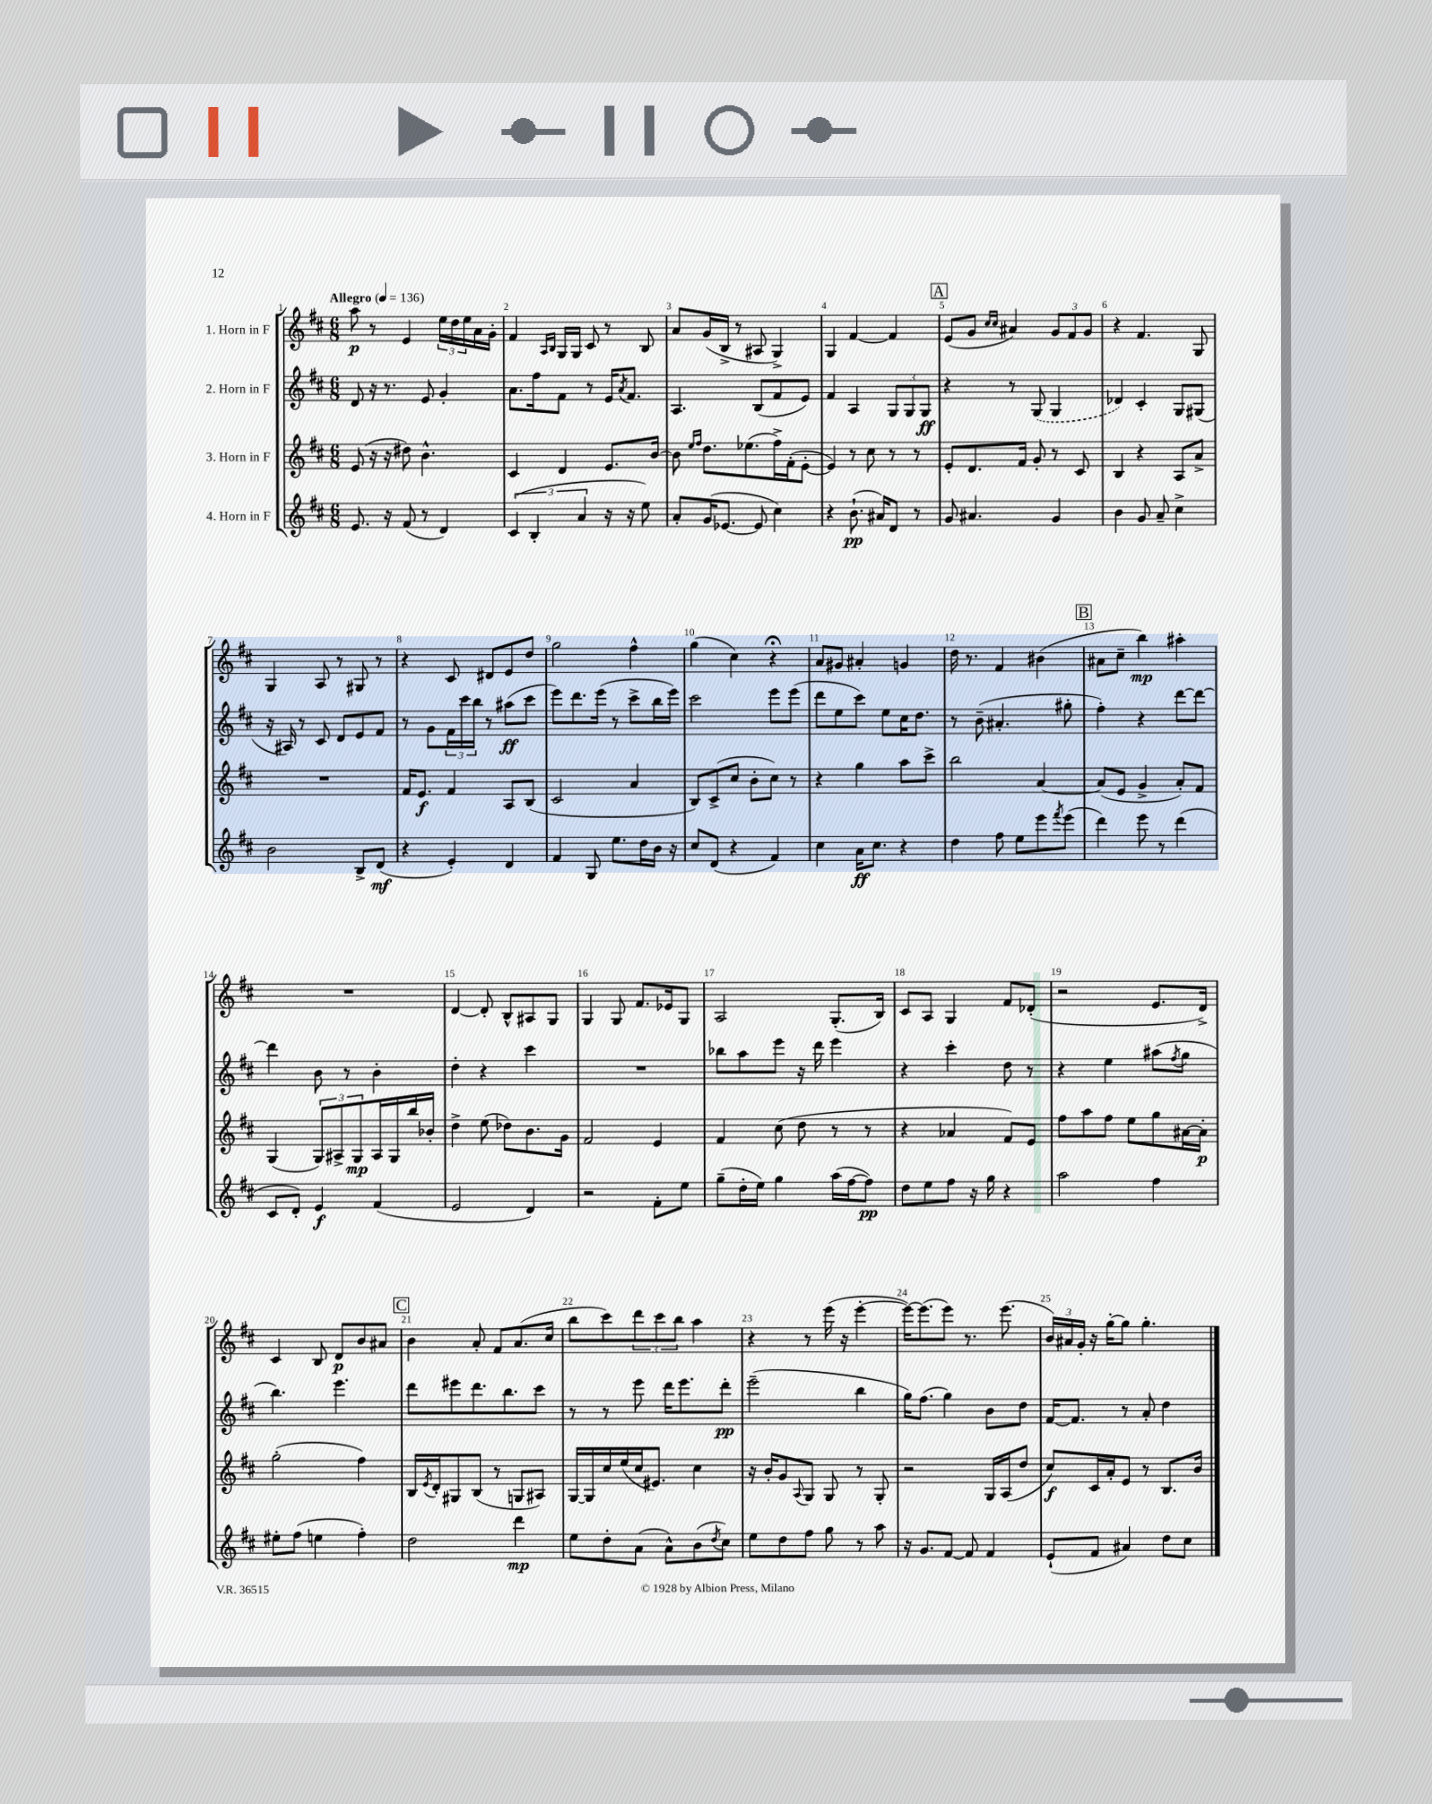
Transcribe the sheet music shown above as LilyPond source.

<<
\new StaffGroup <<
\new Staff = "s0" \with { instrumentName = "1. Horn in F" } {
    \clef treble \key d \major \numericTimeSignature \time 6/8 \tempo "Allegro" 4 = 136
    a''8\p r8 e'4 \tuplet 3/2 { e''16 d''16 e''16 } a'16 g'16-. |
    fis'4 \grace { a16 b16 } g16 g16 cis'8 r8 b8 |
    a'8 g'16( b16-> r8 ais8 g4->) |
    g4 fis'4~ fis'4 |
    \mark \markup { \box "A" } e'8( g'8 \grace { cis''16 cis''16 } ais'4) \tuplet 3/2 { g'8 fis'8 g'8 } |
    r4 fis'4. g8 |
    g4 a8 r8 gis8 r8 |
    r4 cis'8 dis'8 e'8 d''8 |
    g''2 fis''4-^ |
    g''4( cis''4) r4\fermata |
    a'8 gis'8 ais'4-. g'4 |
    d''16 r8. fis'4 bis'4( |
    \mark \markup { \box "B" } ais'8 cis''8-- b''4\mp) ais''4-. |
    R2. |
    d'4~ d'8-. b8-^ ais8 g8 |
    g4 g8 fis'8. ees'16 g8 |
    a2 g8.-.( b16) |
    cis'8 a8 g4 fis'8 des'8-.( |
    r2 e'8. d'16->) |
    cis'4 b8 d'8\p b'8 ais'8 |
    \mark \markup { \box "C" } b'4 a'8-. fis'8 a'8.( cis''16 |
    b''8 cis'''8) \tuplet 3/2 { d'''8 cis'''8 b''8 } a''4 |
    r4 r8 e'''16( r16 e'''4~-. |
    e'''16~) e'''8.( e'''8) r8. e'''8.( |
    \tuplet 3/2 { b'16) ais'16 g'16-. } r16 g''16~-. g''8 g''4.-. \bar "|." |
}
\new Staff = "s1" \with { instrumentName = "2. Horn in F" } {
    \clef treble \key d \major \numericTimeSignature \time 6/8
    d'8 r16 r8. e'8 g'4-. |
    a'8. fis''16 fis'8 r8 e'16 \acciaccatura { a'8 } fis'8. |
    a4. b8( fis'8 e'8) |
    fis'4 a4 \tuplet 3/2 { g8 g8 g8\ff } |
    \mark \markup { \box "A" } r4 r8 \once \slurDashed g8( g4 |
    des'4) cis'4-. g8 gis8( |
    r16 ais16) r8 cis'8 d'8 e'8 fis'8 |
    r8 g'8 \tuplet 3/2 { fis'16 cis'''16 b''16 } r8 ais''8\ff( cis'''8 |
    e'''8) d'''8. e'''16( r8 cis'''8-> b''16 e'''16) |
    cis'''2 e'''8 e'''8( |
    d'''8 e''8 cis'''8) e''8 cis''16 d''8. |
    r8 b'8--( ais'4.-. gis''8-. |
    \mark \markup { \box "B" } fis''4-.) r4 d'''8~ d'''8~ |
    d'''4 b'8 r8 b'4-. |
    d''4-. r4 cis'''4 |
    R2. |
    bes''8 a''8 e'''8 r16 d'''16 e'''4 |
    r4 cis'''4-. d''8 r8 |
    r4 e''4 ais''8( \acciaccatura { fis''8 } g''8 |
    b''4.) e'''4. |
    \mark \markup { \box "C" } d'''8 eis'''8 d'''8. b''8. cis'''8 |
    r8 r8 e'''8 d'''16 e'''8. d'''8-.\pp |
    e'''2--( b''4 |
    g''16) fis''8.( g''4) b'8 d''8 |
    fis'16~ fis'8. r8 a'8-. d''4 \bar "|." |
}
\new Staff = "s2" \with { instrumentName = "3. Horn in F" } {
    \clef treble \key d \major \numericTimeSignature \time 6/8
    e'8( r16 r16 dis''8) b'4.-^ |
    cis'4 d'4 e'8. b'16~ |
    b'8 \grace { e''16 fis''16 } d''8. ees''8.( fis''16->) fis'16-.( e'8~-. |
    e'4) r8 cis''8 r8 r8 |
    \mark \markup { \box "A" } e'8-. d'8. fis'16 g'8-. r8 cis'8 |
    b4 r4 a8 a'8-> |
    R2. |
    fis'16 e'8.\f fis'4 a8 b8( |
    cis'2 a'4 |
    b8) cis'8->( cis''8 b'8-. cis''8) r8 |
    r4 g''4 a''8 cis'''8-> |
    b''2 a'4~ |
    \mark \markup { \box "B" } a'8( e'8 g'4-> a'8-.) fis'8 |
    g4( \tuplet 3/2 { g8) ais8-> g8\mp } ais16 g16 b''16 bes'16-. |
    d''4-> e''8( des''8) b'8. g'16 |
    fis'2 e'4 |
    fis'4 cis''8( d''8 r8 r8 |
    r4 aes'4 fis'8) e'8 |
    fis''8 a''8 fis''8 e''8 g''8 ais'16~ ais'16-.\p |
    g''2-.( fis''4) |
    \mark \markup { \box "C" } b16 \acciaccatura { e'8 } d'16-. gis8 b8( r8 g8 ais8) |
    g16~ g16 cis''16 e''16( cis''16 eis'8.) cis''4 |
    r16 b'16-. g'8 \appoggiatura { a8 } g8 g8 r8 g8-. |
    r2 g16 a16( d''8 |
    cis''8\f) cis'16 a'16-. e'8 r8 b8. b'16 \bar "|." |
}
\new Staff = "s3" \with { instrumentName = "4. Horn in F" } {
    \clef treble \key d \major \numericTimeSignature \time 6/8
    e'8. r16 fis'8( r8 d'4) |
    \tuplet 3/2 { cis'4( b4-. a'4 } r16 r16 e''8) |
    a'8-. g'16( ees'8.~ ees'8 cis''4) |
    r4 b'8.-!\pp( ais'16) d'8 r8 |
    \mark \markup { \box "A" } g'8 ais'4. g'4 |
    b'4 g'8 a'8-- cis''4-> |
    b'2 b8-> d'8\mf( |
    r4 e'4-.) d'4 |
    fis'4 g8 e''8. d''16 b'16 r16 |
    cis''8 d'8( r4 fis'4) |
    cis''4 a'16\ff cis''8. r4 |
    d''4 fis''8 e''8 e'''8 \acciaccatura { fis'''8 } e'''8( |
    \mark \markup { \box "B" } d'''4) e'''8 r8 d'''4( |
    cis'8 d'8-.) e'4\f fis'4( |
    e'2 d'4) |
    r2 fis'8-. e''8 |
    g''8--( d''16-. e''16) g''4 a''16( fis''16~ fis''8\pp) |
    d''8 e''8 fis''8 r16 g''16 r4 |
    a''2 fis''4 |
    eis''8-. fis''8( e''4 fis''4-.) |
    \mark \markup { \box "C" } d''2 d'''4\mp |
    e''8 d''8-. a'8( a'8-^) b'8( \acciaccatura { d''8 } cis''8) |
    e''8 d''8 fis''8 g''8 r8 a''8 |
    r16 g'8. fis'8~ fis'8 fis'4 |
    e'8-!( fis'8 ais'4) d''8 cis''8 \bar "|." |
}
>>
>>
